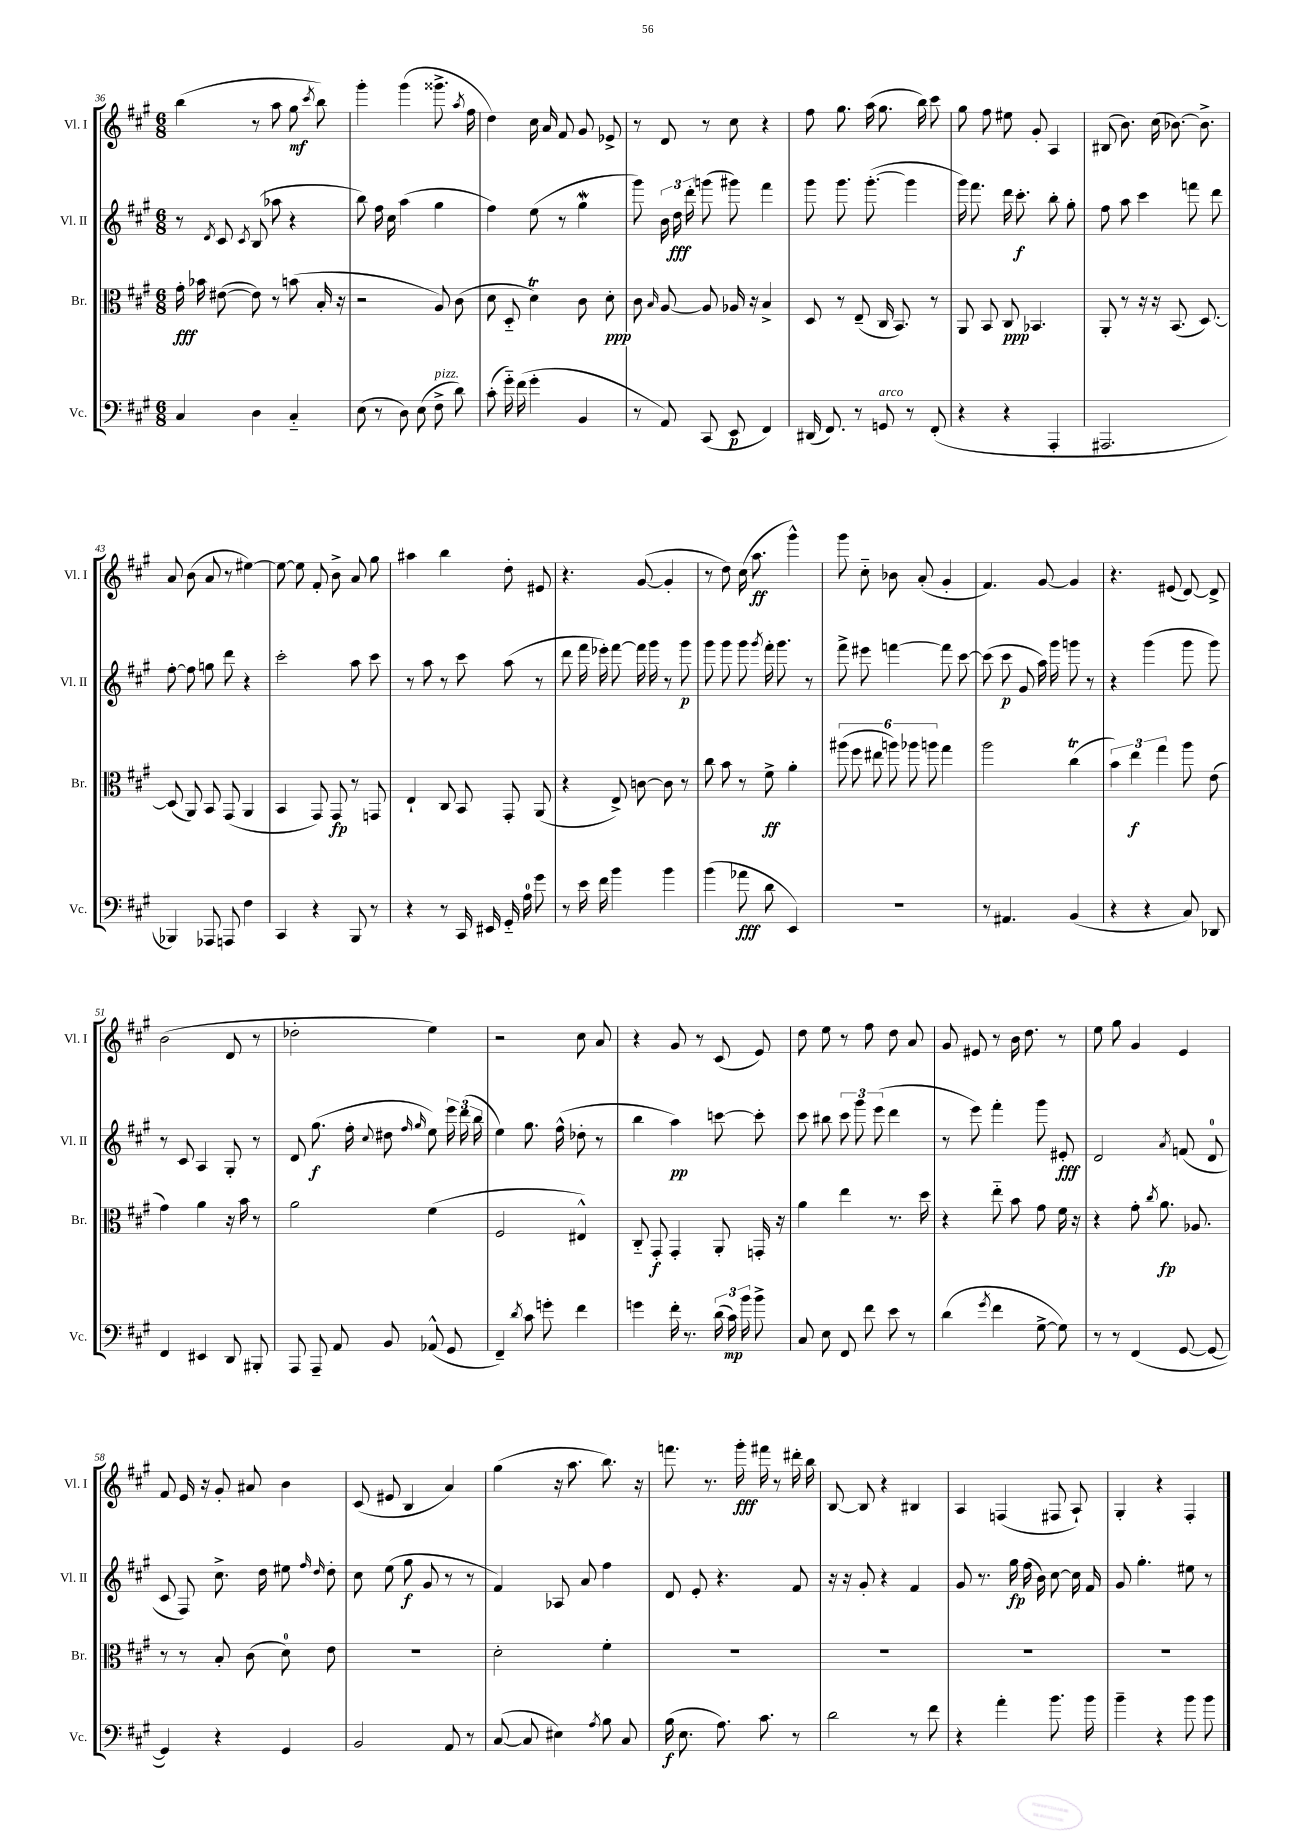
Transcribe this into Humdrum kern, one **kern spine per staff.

**kern	**kern	**kern	**kern
*staff4	*staff3	*staff2	*staff1
*clefF4	*clefC3	*clefG2	*clefG2
*k[f#c#g#]	*k[f#c#g#]	*k[f#c#g#]	*k[f#c#g#]
*M6/8	*M6/8	*M6/8	*M6/8
4C#/	16g#'\	8r	(4bb\
.	16b-\	.	.
.	.	8qd/	.
.	([8e#\	8c#/	.
.	.	8qc#/	.
4D\	8e#\])	(8B/	8r
.	8r	8aa-\	8aa\
4C#'~/	(8b\	4r	8gg#\
.	.	.	8qccc#/
.	16B'/	.	8bb\)
.	16r	.	.
=	=	=	=
(8E\	2r	8bb\)	4ggg#'\
8r	.	16ff#\	.
.	.	16cc#\	.
8D\)	.	(4aa\	(4ggg#\
(8E\	.	.	.
8F#^\	8A/)	4gg#\	8.ggg##^\
8d\)	(8c#\	.	.
.	.	.	8qaa/
.	.	.	16ff#\
=	=	=	=
(8c#'\	8d\	4ff#\)	4dd\)
16g#'~\)	8D'~/	.	.
(16f#\	.	.	.
4g#'\	4d\)	(8ee\	16cc#\
.	.	.	16a/
.	.	8r	8f#/
4BB/	8c#\	4gg#\	8g#/
.	8d'\	.	8e-^/
=	=	=	=
8r	8c#\	8ggg#\)	8r
.	16qqB/	.	.
8AA/)	[8A/	24b\	8d/
.	.	24dd\	.
.	.	24ddd'\	.
(8CC#/	8A/]	(8ggg\	8r
8EE/	16A-/	8ggg#\)	8cc#\
.	16r	.	.
4FF#/)	4B^/	4fff#\	4r
=	=	=	=
(16DD#/	8D/	8ggg#\	8ff#\
8.FF#/)	.	.	.
.	8r	8.ggg#\	8.gg#\
8r	(8E~/	.	.
.	.	([8.ggg#'\	(16aa\
8GG/	16C#/	.	8.gg#\
.	8.BB/)	.	.
8r	.	4ggg#\]	.
.	.	.	16bb\)
(8FF#'/	8r	.	8ccc#\
=	=	=	=
4r	8AA/	16ggg#\)	8gg#\
.	.	8.fff#\	.
.	8BB/	.	8ff#\
4r	8C#/	16ddd\	8ee#\
.	.	8.ccc#'\	.
.	4.BB-/	.	8g#'/
4AAA'/	.	8bb'\	4A/
.	.	8gg#'\	.
=	=	=	=
2.AAA#/	8AA'/	8ff#\	(8B#/
.	8r	8aa\	8.b\)
.	16r	4ccc#\	.
.	16r	.	(16cc#\
.	(8.BB/	.	[8.b-\)
.	.	8fff\	.
.	[8.D/)	.	8.b-^\]
.	.	8ddd\	.
=	=	=	=
4BBB-/)	(8D/]	[8ff#'\	8a/
.	8AA/)	8ff#\]	(8b\
8AAA-/	8BB/	8gg\	8a/
8AAA/	(8GG#/	8ddd\	8r
4F#\	4AA/	4r	[4ee#\)
=	=	=	=
4CC#/	4BB/	2ccc#'\	8ee#\_
.	.	.	8ee#\]
4r	8GG#/)	.	8f#'/
.	8GG#/	.	8b^\
8BBB/	8r	8aa\	8a/
8r	8GG/	8ccc#\	8gg#\
=	=	=	=
4r	4E`/	8r	4aa#\
.	.	8aa\	.
8r	8C#/	8r	4bb\
16CC#/	8BB/	8ccc#\	.
16EE#/	.	.	.
16GG#'~/	8GG#'/	(8aa\	8dd'\
16A\	.	.	.
8g#\	(8AA/	8r	8e#/
=	=	=	=
8r	4r	8ddd\	4.r
16e\	.	16fff#\	.
16f#\	.	16eee-'\)	.
4b\	8E^/)	[8fff#\	.
.	[8c\	16fff#\]	([8g#/
.	.	16ggg#\	.
4b\	8c\]	8r	4g#'/]
.	8r	8ggg#\	.
=	=	=	=
(4b\	8cc#\	8ggg#\	8r
.	8b\	8ggg#\	8dd\)
8a-\	8r	8ggg#\	(16cc#\
.	.	.	8.aa\
.	.	8qggg#/	.
8d\	8f#^\	16fff#'\	.
.	.	8.ggg#\	.
4EE/)	4a'\	.	4ggg#^^\)
.	.	8r	.
=	=	=	=
2.r	(12aa#\	8fff#^\	8ggg#\
.	12ff#\	.	.
.	.	8eee#\	8cc#'~\
.	12ee#\	.	.
.	12aa\)	[4fff\	8b-\
.	12aa-\	.	.
.	.	.	(8a'/
.	12aa\	.	.
.	4gg#\	8fff\]	4g#'/
.	.	[8ccc#\	.
=	=	=	=
8r	2aa\	(8ccc#\]	4.f#/)
4.AA#/	.	8ccc#\	.
.	.	8g#/	.
.	.	16aa\)	[8g#/
.	.	16ggg#\	.
(4BB/	(4cc#\	8ggg\	4g#/]
.	.	8r	.
=	=	=	=
4r	6b\)	4r	4.r
.	6ee\	.	.
4r	.	(4ggg#\	.
.	6gg#\	.	.
.	.	.	(8e#/
8C#/)	8aa\	8ggg#\	[8d/)
8DD-/	(8e\	8ggg#\)	8d^/]
=	=	=	=
4FF#/	4g#\)	8r	(2b\
.	.	8c#/	.
4EE#/	4a\	4A/	.
8DD/	16r	8G#'/	8d/
.	16b\	.	.
8BBB#'/	8r	8r	8r
=	=	=	=
8AAA/	2a\	8d/	2dd-'\
8AAA~/	.	(8.gg#\	.
8AA/	.	.	.
.	.	16ff#'\	.
.	.	8qqcc#/	.
8BB/	.	8dd#\	.
.	.	16qqff#/	.
.	.	16qqgg#/	.
(8AA-^^/	(4f#\	8ee\)	4ee\)
8GG#/	.	24eee\	.
.	.	(24ddd\	.
.	.	24bb\	.
=	=	=	=
4FF#~/)	2F#/	4ee\)	2r
8qd/	.	.	.
8c#\	.	8.gg#\	.
8g'\	.	.	.
.	.	(16ff#^^\	.
4f#\	4E#^^/)	8dd-'\	8cc#\
.	.	8r	8a/
=	=	=	=
4g\	8C#'~/	4bb\	4r
.	8GG#'/	.	.
16f#'\	4GG#'/	4aa\)	8g#/
8.r	.	.	.
.	.	.	8r
(24d\	8AA'/	[8ccc\	(8c#/
24c#\)	.	.	.
24b\	.	.	.
8b^\	16GG'/	8ccc'\]	8e/)
.	16r	.	.
=	=	=	=
8C#/	4a\	8ccc#\	8dd\
8E\	.	8bb#\	8ee\
8FF#/	4ee\	12ccc#\	8r
.	.	12ggg#\	.
8f#\	.	.	8ff#\
.	.	(12eee\	.
8e\	8.r	4ddd\	8dd\
8r	.	.	8a/
.	16dd\	.	.
=	=	=	=
(4d\	4r	8r	8g#/
.	.	8eee\)	8e#/
8qg#/	.	.	.
4f#\	8ee'~\	4fff#'\	8r
.	8b\	.	16b\
.	.	.	8.dd\
[8G#^\	8g#\	8ggg#\	.
8G#\])	16f#\	8e#'/	8r
.	16r	.	.
=	=	=	=
8r	4r	2d/	8ee\
8r	.	.	8gg#\
(4FF#/	8g#'\	.	4g#/
.	8qcc#/	.	.
.	8.a\	.	.
.	.	8qa/	.
[8GG#/	.	(8f/	4e/
.	8.A-/	.	.
8GG#/_	.	8d/	.
=	=	=	=
4GG#/])	8r	8c#/	8f#/
.	8r	8F#/)	16e/
.	.	.	16r
4r	8B'/	8.cc#^\	8g#'/
.	(8c#\	.	8a#/
.	.	16dd\	.
4GG#/	8d\)	8ee#\	4b\
.	.	16qqff#/	.
.	.	16qqdd/	.
.	8e\	8dd'\	.
=	=	=	=
2BB/	2.r	8cc#\	(8c#/
.	.	(8ee\	8e#/
.	.	8gg#\	4B/
.	.	8g#/	.
8AA/	.	8r	4a/)
8r	.	8r	.
=	=	=	=
([8C#/	2d'\	4f#/)	(4gg#\
8C#/]	.	.	.
4E#\)	.	8A-/	16r
.	.	.	8.aa\
.	.	8a/	.
8qA/	.	.	.
8B\	4f#'\	4ff#\	8.bb\)
8C#/	.	.	.
.	.	.	16r
=	=	=	=
(16B\	2.r	8d/	8.fff\
8.E\	.	.	.
.	.	8e'/	.
.	.	.	8.r
8.A\)	.	4.r	.
.	.	.	16ggg#'\
8.c#\	.	.	16fff#\
.	.	.	8r
8r	.	8f#/	16ddd#'\
.	.	.	16bb\
=	=	=	=
2d\	2.r	16r	[8B/
.	.	16r	.
.	.	8g#'/	8B/]
.	.	4r	4r
8r	.	4f#/	4B#/
8f#\	.	.	.
=	=	=	=
4r	2.r	8g#/	4A/
.	.	8.r	.
4a'\	.	.	(4F/
.	.	16gg#\	.
.	.	(16ff#\	.
.	.	16b\)	.
8.b\	.	[8cc#\	8F#/
.	.	16cc#\]	8A`/)
16b\	.	16f#/	.
=	=	=	=
4b~\	2.r	8g#/	4G#'/
.	.	4.gg#'\	.
4r	.	.	4r
8b\	.	8ee#\	4F#'/
8b\	.	8r	.
==	==	==	==
*-	*-	*-	*-
